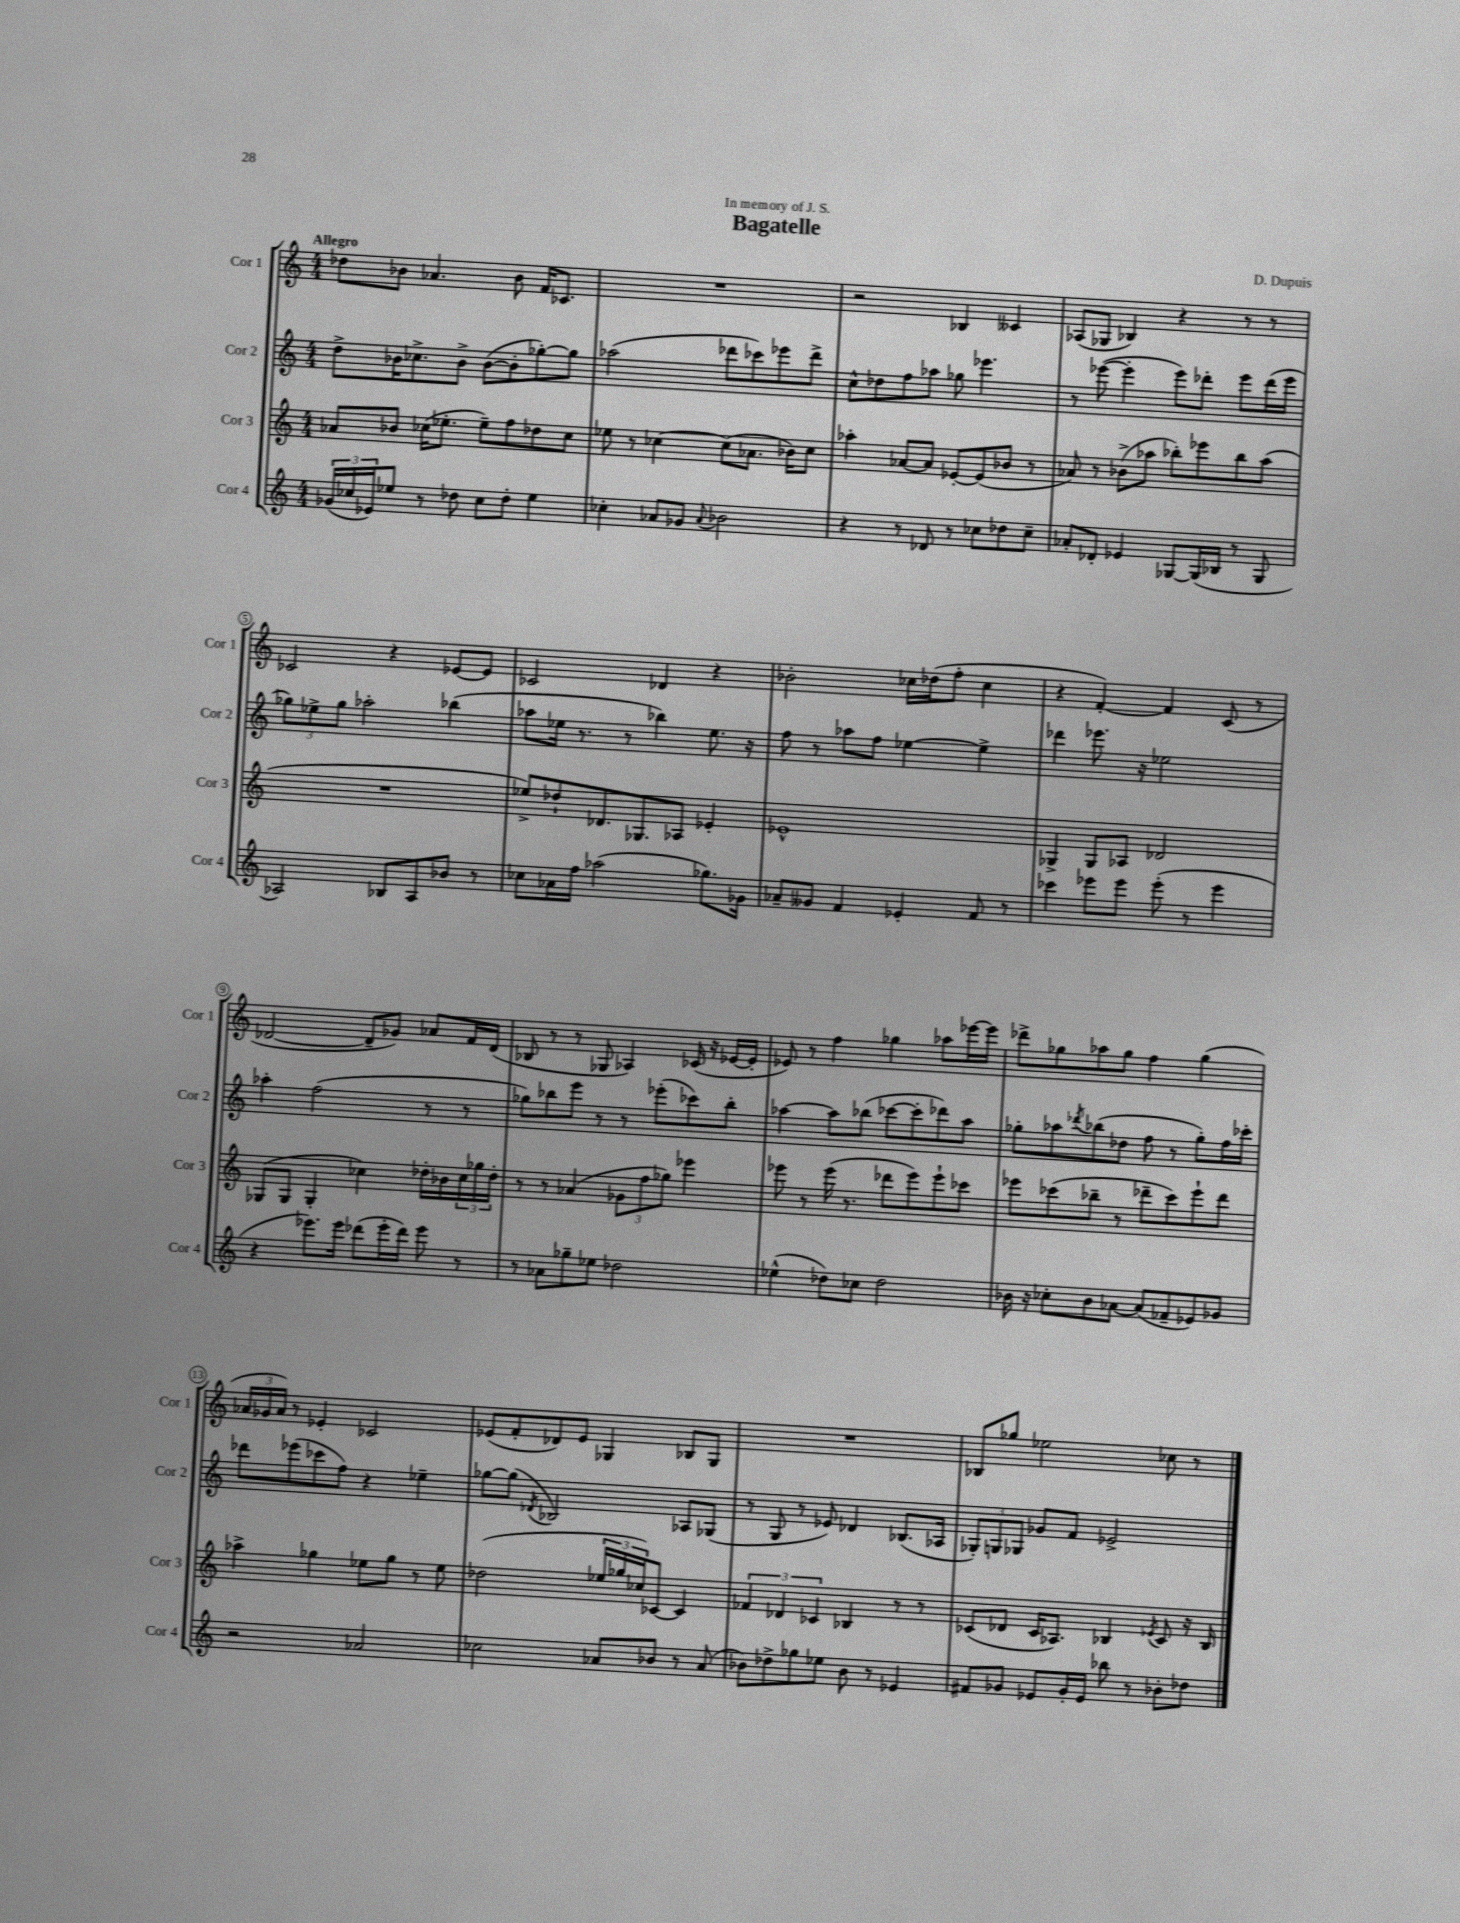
\header { title = "Bagatelle" composer = "D. Dupuis" dedication = "In memory of J. S." }
<<
\new StaffGroup <<
\new Staff = "s0" \with { instrumentName = "Cor 1" shortInstrumentName = "Cor 1" } {
    \clef treble \key c \major \numericTimeSignature \time 4/4 \tempo "Allegro"
    des''8 bes'8 aes'4. bes'8 f'16 ces'8. |
    R1 |
    r2 bes4 ceses'4 |
    aes8( ges8 bes4) r4 r8 r8 |
    ces'2 r4 ees'8~ ees'8 |
    ces'2 des'4 r4 |
    bes'2-. ces''16 des''16( f''8-. ces''4 |
    r4 f'4~-.) f'4 c'8( r8 |
    des'2~ des'8-- ges'8) aes'8 f'16 des'16( |
    bes8 r8 r8 ges8 aes4) ces'16( r16 ees'16~ ees'16-. |
    ees'8) r8 f''4 ges''4 aes''8 ees'''16~ ees'''16 |
    des'''8-> ges''8 aes''8 ges''8 f''4 ges''4( |
    \tuplet 3/2 { aes'16 ges'16 aes'16) } r8 ees'4-. ces'2 |
    ees'8( f'8-. des'8) ees'8 ges4 bes8 ges8 |
    R1 |
    bes8 ges''8 ees''2 ces''8 r8 \bar "|." |
}
\new Staff = "s1" \with { instrumentName = "Cor 2" shortInstrumentName = "Cor 2" } {
    \clef treble \key c \major \numericTimeSignature \time 4/4
    d''8-> bes'16 ces''8.-> bes'8-> bes'8~( bes'8-. ges''8~-.) ges''8 |
    aes''2( des'''8 ces'''8) ees'''8 des'''8-> |
    c''8-^ des''8 f''8 aes''8 ges''8 ees'''4. |
    r8 ees'''8~( ees'''4-. ees'''8) des'''8-. ees'''8 des'''16( ees'''16 |
    \tuplet 3/2 { ges''8) ees''8-> ges''8 } aes''2-. bes''4( |
    aes''8 ees''16 r8. r8 bes''4) ees''8. r16 |
    f''8 r8 aes''8 f''8 ees''4~ ees''4-> |
    des'''4 ees'''8. r16 ees''2 |
    aes''4-. f''2( r8 r8 |
    ges''8) bes''8 e'''8 r8 r8 ees'''8-.( ces'''8) bes''8-. |
    aes''4~ aes''8 bes''8( ces'''8~ ces'''8-. des'''8) aes''8 |
    ges''8-. aes''8 \acciaccatura { des'''8 } bes''8( des''8 f''8 r8 ges''8-.) f''16 ces'''16-. |
    des'''8 ees'''8( ces'''8 f''8) r4 ees''4-- |
    ges''8~ ges''8( \acciaccatura { des'8 } bes2) aes8 ges8( |
    r8 g8 r8 ees'8) des'4 bes8.( aes16 |
    \tuplet 3/2 { ges8-.) g8 ges8 } ges'8 f'8 ees'2-> \bar "|." |
}
\new Staff = "s2" \with { instrumentName = "Cor 3" shortInstrumentName = "Cor 3" } {
    \clef treble \key c \major \numericTimeSignature \time 4/4
    aes'8 bes'8 ces''16( ees''8.-. ees''8--) f''8 des''8 ces''8 |
    ees''8 r8 ces''4~ ces''8( aes'8. bes'16) ces''8 |
    aes''4-. aes'8~ aes'8 ees'8~-. ees'8( bes'8 r8 |
    aes'8) r8 bes'8->( aes''8 bes''8-.) ees'''8 bes''8 aes''8( |
    R1 |
    ees''8->) des''8-! des'8. ges8. aes8 ees'4-. |
    ees'1-^ |
    ges4-> ges8 aes8 des'2 |
    ges8( ges8 ges4-. ces''4) des''16-. bes'16 \tuplet 3/2 { ces''16 ges''16 des''16-. } |
    r8 r8 aes'4( \tuplet 3/2 { ges'8 f''8 ges''8) } ees'''4 |
    ees'''8 r8 ees'''16( r8. des'''8 ees'''8) ees'''8-! ces'''8 |
    ees'''8 ces'''8( bes''8-- r8 des'''8-- ces'''8) ees'''8-! des'''8 |
    aes''4-> ges''4 ees''8 ges''8 r8 ees''8 |
    des''2( \tuplet 3/2 { ees''16 ges''16 ces''16) } ces'8~ ces'4 |
    \tuplet 3/2 { fes'4 des'4 ces'4 } bes4 r8 r8 |
    ces'8( des'8 ces'16 aes8.) bes4 \acciaccatura { ees'8 } ces'8 r16 bes16 \bar "|." |
}
\new Staff = "s3" \with { instrumentName = "Cor 4" shortInstrumentName = "Cor 4" } {
    \clef treble \key c \major \numericTimeSignature \time 4/4
    \tuplet 3/2 { ges'16( ces''16 ees'16) } ees''8 r8 des''8 ces''8 des''8-. ees''4 |
    ces''4-. aes'8 ges'8 \appoggiatura { aes'8 } bes'2 |
    r4 r8 des'8 r8 ces''8 des''8 ces''8-- |
    aes'8-. des'8-. ees'4 ges8~ ges16( bes16 r8 ges8 |
    aes2) bes8 aes8 bes'8 r8 |
    ces''8 aes'16 f''16 aes''2( ges''8.) ges'16 |
    aes'8-- geses'8 f'4 ees'4-. f'8 r8 |
    ces'''4 ees'''8 ees'''8 ees'''8-.( r8 ees'''4 |
    r4 ees'''8.) ees'''16 des'''8( ees'''16-. des'''16) ees'''8 r8 |
    r8 aes'8 ges''8-- ees''8 des''2 |
    ees''4-^( des''8) ces''8 des''2 |
    bes'16 r16 ces''8-. bes'8 aes'8~ aes'8( fes'8-- ees'8) ges'8 |
    r2 aes'2 |
    ces''2 aes'8 bes'8 r8 aes'8( |
    bes'8) des''8-> ges''8 ees''8 bes'8 r8 ees'4 |
    fis'8 ges'8 ees'8 ges'16-. ees'16 bes''8 r8 bes'8-. des''8 \bar "|." |
}
>>
>>
\layout { \context { \Score \override BarNumber.stencil = #(make-stencil-circler 0.1 0.3 ly:text-interface::print) } }
